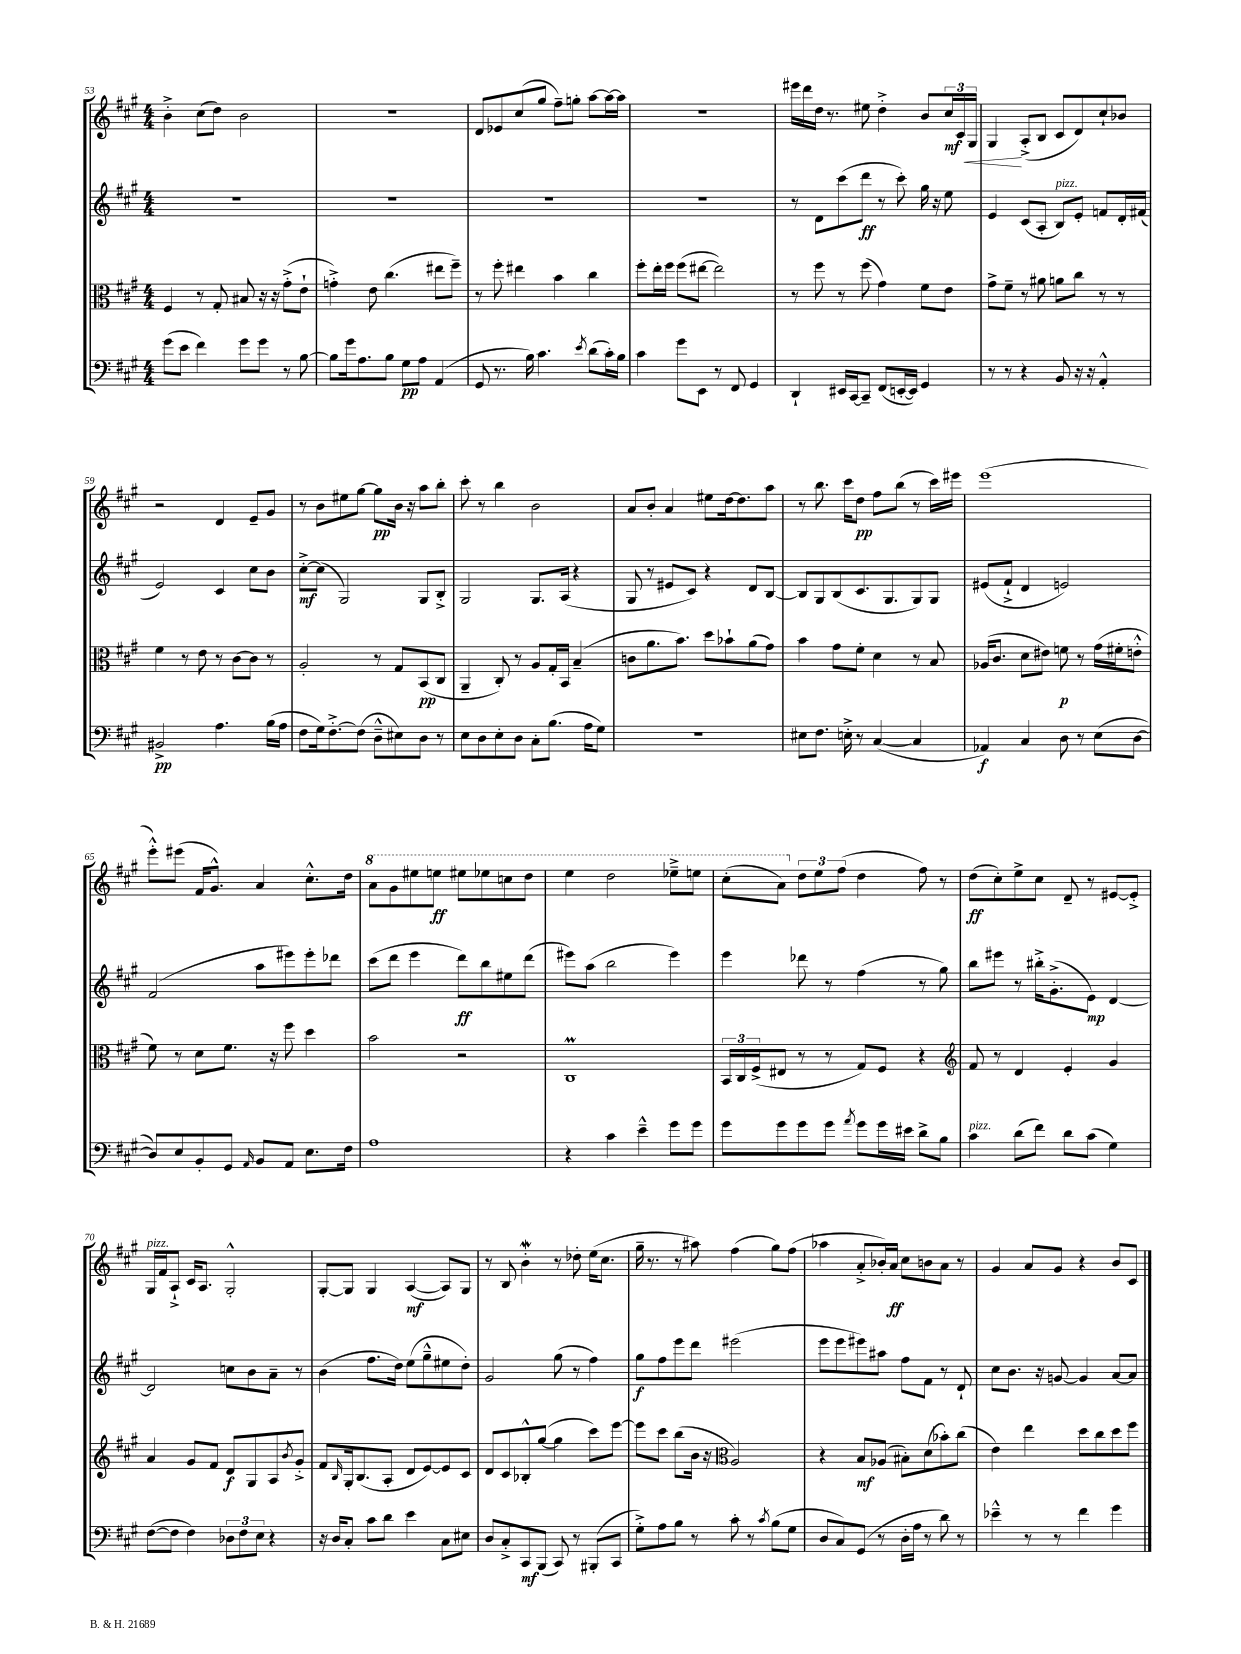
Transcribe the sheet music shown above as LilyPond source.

<<
\new StaffGroup <<
\new Staff = "s0" {
    \clef treble \key a \major \numericTimeSignature \time 4/4
    b'4-.-> cis''8( d''8) b'2 |
    R1 |
    d'8 ees'8 cis''8( gis''8 fis''8--) g''8-. a''8~ a''16~ a''16 |
    R1 |
    eis'''16 d'''16 d''16 r8. eis''8 d''4-.-> b'8 \tuplet 3/2 { cis''16\mf\< cis'16 gis16 } |
    gis4\! a8-.->( b8 cis'8 d'8) cis''8-! bes'8 |
    r2 d'4 e'8-- gis'8 |
    r8 b'8 eis''8 gis''8~ gis''8\pp b'16 r16 a''8 b''8-. |
    cis'''8-. r8 b''4 b'2 |
    a'8 b'8-. a'4 eis''8 d''16~ d''8. a''8 |
    r8 b''8. cis'''16 d''8\pp fis''8 b''8( r8 cis'''16) eis'''16 |
    e'''1( |
    e'''8-.-^) eis'''8( fis'16 gis'8.-^) a'4 cis''8.-.-^ d''16 |
    \ottava #1 a''8 gis''8 eis'''8 e'''8\ff eis'''8 ees'''8 c'''8 d'''8 |
    e'''4 d'''2 ees'''8---> e'''8 |
    cis'''8-.( a''8) \ottava #0 \tuplet 3/2 { d''8 e''8 fis''8( } d''4 fis''8) r8 |
    d''8\ff( cis''8-.) e''8-> cis''8 d'8-- r8 eis'8~ eis'8-.-> |
    gis16^\markup { \italic "pizz." } fis'16 a8-!-> cis'16 a8. gis2-.-^ |
    gis8~-. gis8 gis4 a4~\mf( a8) gis8 |
    r8 b8 b'4-.\mordent r8 des''8-. e''16( cis''8. |
    gis''16-- r8. r8 ais''8) fis''4( gis''8) fis''8( |
    aes''4 a'8-.-> bes'16-.) a'16\ff cis''8 b'8 a'8 r8 |
    gis'4 a'8 gis'8 r4 b'8 cis'8 \bar "|." |
}
\new Staff = "s1" {
    \clef treble \key a \major \numericTimeSignature \time 4/4
    R1 |
    R1 |
    R1 |
    R1 |
    r8 d'8 cis'''8( d'''8\ff r8 cis'''8-.) gis''16 r16 e''8 |
    e'4 cis'8( a8-. b8^\markup { \italic "pizz." }) e'8-. f'8 d'16-. fis'16( |
    e'2) cis'4 cis''8 b'8 |
    cis''8~-.->\mf cis''8( gis2) gis8 b8-.-> |
    gis2 gis8. a16( r4 |
    gis8 r8 eis'8 cis'8) r4 d'8 b8~ |
    b8 gis8 b8( cis'8. gis8. gis8) gis8 |
    eis'8( fis'8-!-> d'4 e'2) |
    fis'2( a''8 eis'''8) eis'''8-. des'''8 |
    cis'''8( d'''8 e'''4 d'''8\ff) b''8 eis''8 d'''8( |
    eis'''8) a''8( b''2 eis'''4) |
    e'''4 des'''8 r8 fis''4( r8 gis''8) |
    b''8 eis'''8 r8 bis''16-.-> gis'8.-.->( e'8\mp) d'4~ |
    d'2 c''8 b'8 a'8-- r8 |
    b'4( fis''8. d''16) e''8( gis''8---^ eis''8 d''8-.) |
    gis'2 gis''8( r8 fis''4) |
    gis''8\f fis''8 e'''8 d'''8 eis'''2( |
    e'''8 e'''8 eis'''8) ais''8 fis''8 fis'8 r8 d'8-! |
    cis''8 b'8. r16 g'8~ g'4 a'8~ a'8 \bar "|." |
}
\new Staff = "s2" {
    \clef alto \key a \major \numericTimeSignature \time 4/4
    fis4 r8 gis8-. bis8 r16 r16 gis'8-.->( e'8-! |
    g'4-.->) e'8 cis''4.( eis''8 fis''8--) |
    r8 fis''8-. eis''4 b'4 cis''4 |
    fis''8-. e''16-. fis''16 fis''8( eis''8~ eis''2) |
    r8 fis''8 r8 fis''8( gis'4) fis'8 e'8 |
    gis'8-> fis'8-- r8 ais'8 a'8 cis''8 r8 r8 |
    fis'4 r8 e'8 r8 cis'8~ cis'8 r8 |
    a2-. r8 gis8 b,8\pp( cis8 |
    a,4-- cis8-.) r8 a8 gis16-. b,16 b4--( |
    c'8 a'8. b'8.) d''8 bes'8-! a'8( gis'8) |
    b'4 gis'8 fis'8-. d'4 r8 b8 |
    aes16( cis'8. d'8 eis'8) f'8\p r8 gis'16( fis'16-. e'8-.-^ |
    fis'8) r8 d'8 fis'8. r16 fis''8 d''4 |
    b'2 r2 |
    cis1\prall |
    \tuplet 3/2 { b,16 cis16 fis16->( } eis8 r8 r8 gis8) fis8 r4 |
    \clef treble fis'8 r8 d'4 e'4-. gis'4 |
    a'4 gis'8 fis'8 d'8\f gis8 a8 \acciaccatura { b'8 } gis'8-.-> |
    fis'8 \grace { b16 } gis16-. b8.( a8-. d'8 e'8~) e'8 cis'8 |
    d'8 cis'8 bes8-.-^ gis''8~( gis''4 cis'''8) e'''8~ |
    e'''8 cis'''8 b''8( b'16 r16 \clef alto a2) |
    r4 b8\mf aes8( bis8-.) d'8( bes'8-.) cis''8( |
    e'4) e''4 d''8 cis''8 d''8 fis''8 \bar "|." |
}
\new Staff = "s3" {
    \clef bass \key a \major \numericTimeSignature \time 4/4
    gis'8( e'8 fis'4) gis'8 gis'8 r8 b8~ |
    b8 gis'16 a8. b8 gis8\pp a8 a,4( |
    gis,8 r8. b16) cis'4. \acciaccatura { e'8 } d'8( cis'16-.) b16 |
    cis'4 gis'8 e,8 r8 fis,8 gis,4 |
    d,4-! eis,16 cis,16~ cis,8-- fis,8( e,16~-. e,16) gis,4 |
    r8 r8 r4 b,8 r16 r16 a,4-.-^ |
    bis,2->\pp a4. b16( a16 |
    fis8 gis16) fis8.~-.-> fis8( d8---^ eis8) d8 r8 |
    e8 d8 e8-. d8 cis8-. b8.( a16 gis8) |
    R1 |
    eis8 fis8. e16-.-> r8 cis4~( cis4 |
    aes,4\f) cis4 d8 r8 e8( d8~ |
    d8) e8 b,8-. gis,8 \grace { a,16 } b,8 a,8 e8. fis16 |
    a1 |
    r4 cis'4 e'4---^ gis'8 gis'8 |
    gis'8 gis'8 gis'8 gis'8 \acciaccatura { a'8 } gis'8 gis'16 eis'16 d'8-> b8 |
    cis'4^\markup { \italic "pizz." } d'8( fis'8) d'8 cis'8( gis4) |
    fis8~( fis8 fis4) \tuplet 3/2 { des8 fis8 e8 } r4 |
    r16 d16 cis8-. cis'8 d'8 e'4 cis8 eis8 |
    d8 cis8-.-> cis,8\mf b,,8( cis,8) r8 bis,,8-.( cis,8 |
    gis8-.->) a8 b8 r8 cis'8-. r8 \acciaccatura { cis'8 } b8( gis8 |
    d8 cis8) gis,8( r8 d16-. a16 r8 d'8) r8 |
    ees'4---^ r8 r8 fis'4 gis'4 \bar "|." |
}
>>
>>
\layout { \context { \Score currentBarNumber = #53 } }
